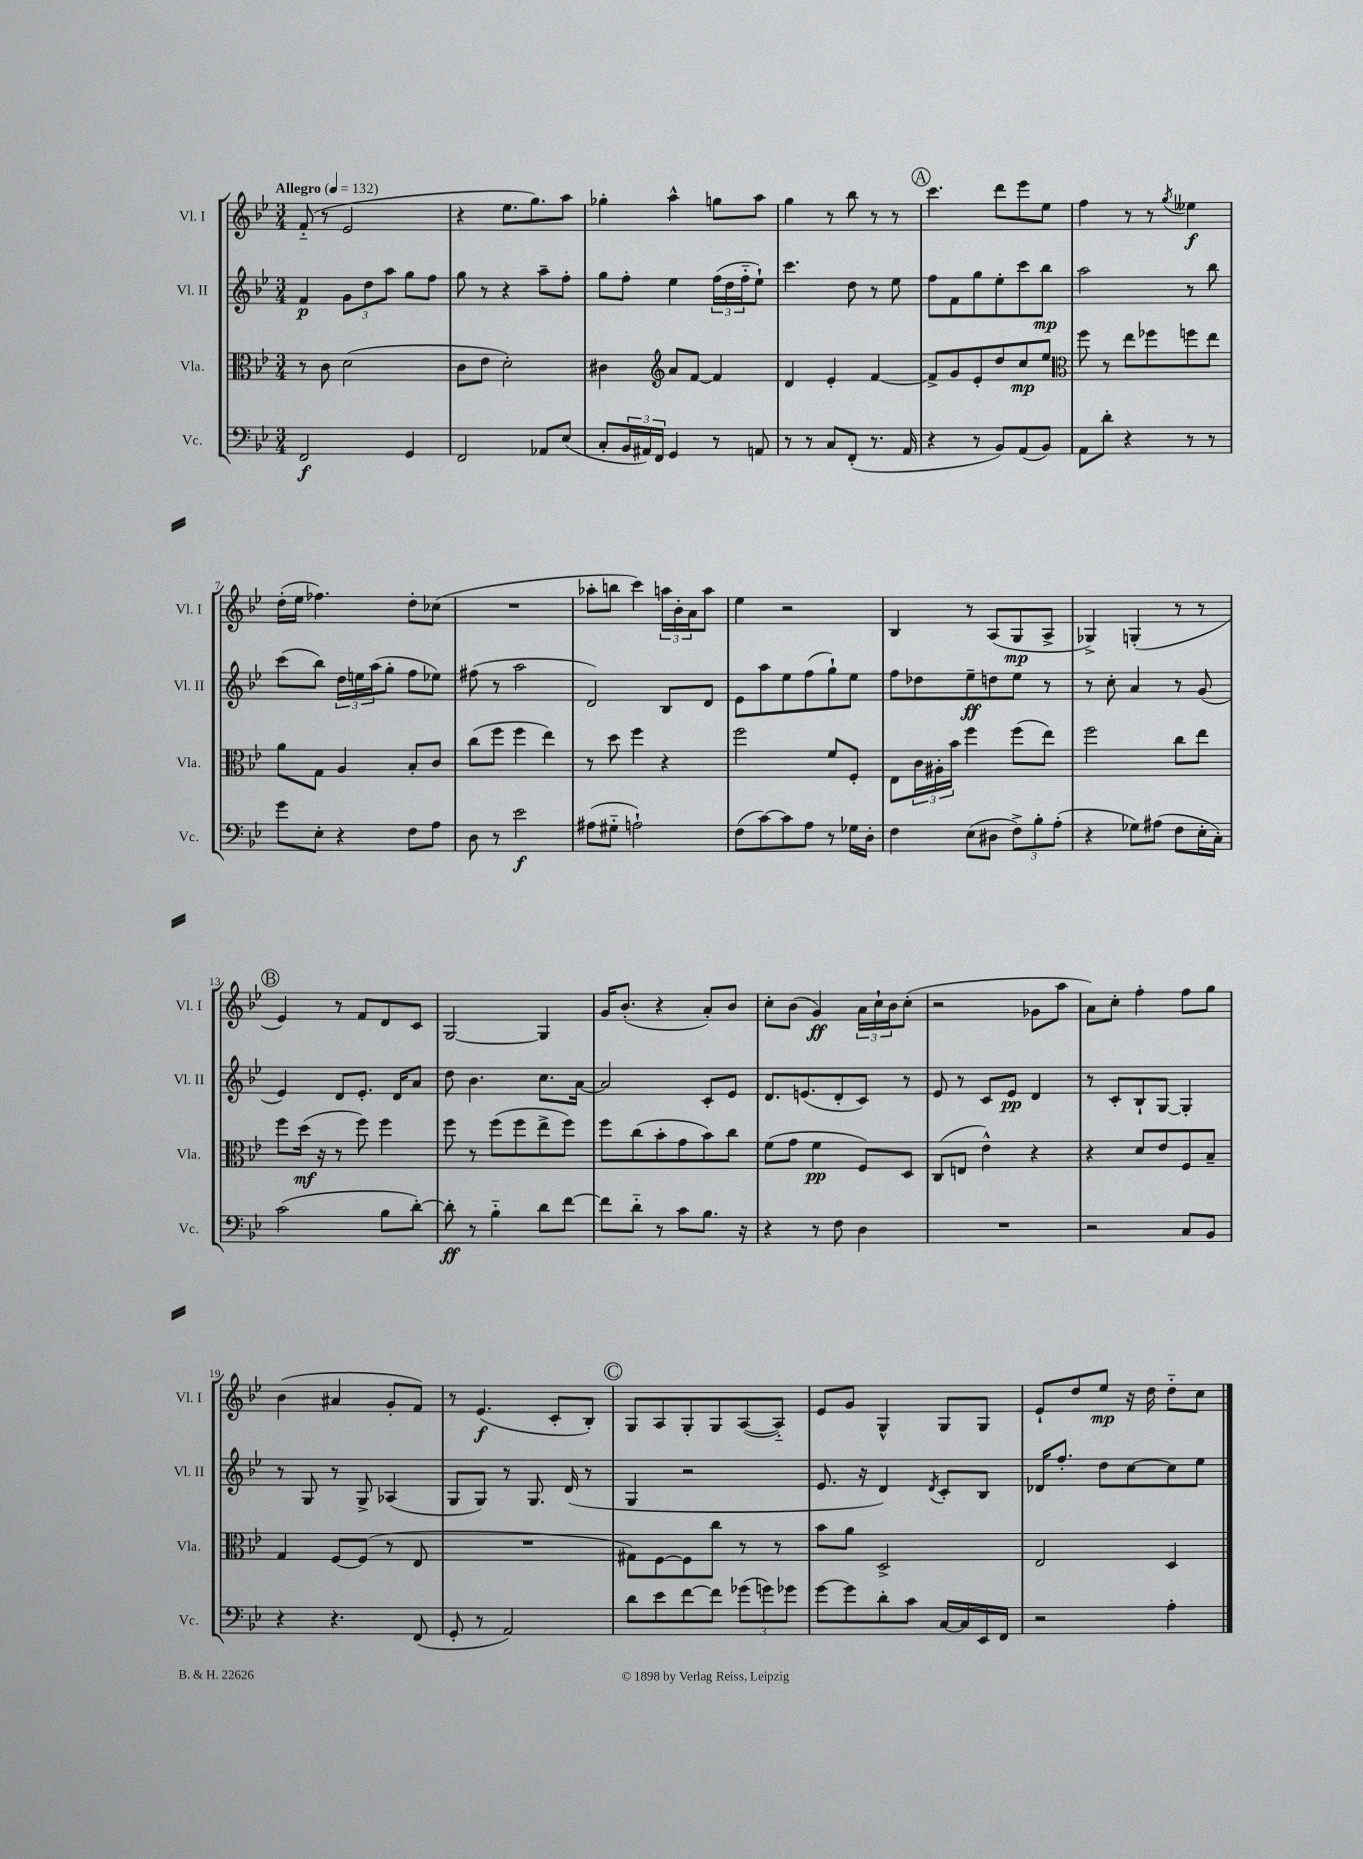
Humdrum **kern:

**kern	**dynam	**kern	**dynam	**kern	**dynam	**kern	**dynam
*part4	*part4	*part3	*part3	*part2	*part2	*part1	*part1
*staff4	*staff4	*staff3	*staff3	*staff2	*staff2	*staff1	*staff1
*I"Vc.	*	*I"Vla.	*	*I"Vl. II	*	*I"Vl. I	*
*I'Vc.	*	*I'Vla.	*	*I'Vl. II	*	*I'Vl. I	*
*clefF4	*	*clefC3	*	*clefG2	*	*clefG2	*
*k[b-e-]	*	*k[b-e-]	*	*k[b-e-]	*	*k[b-e-]	*
*M3/4	*	*M3/4	*	*M3/4	*	*M3/4	*
*MM132	*	*MM132	*	*MM132	*	*MM132	*
=1	=1	=1	=1	=1	=1	=1	=1
!	!	!	!	!	!	!LO:TX:a:B:t=Allegro	!
2FF/	f	8r	.	4f/	p	(8f/	.
.	.	8c\	.	.	.	8r	.
.	.	(2d\	.	12g\L	.	2e-/	.
.	.	.	.	12dd\	.	.	.
.	.	.	.	12aa\J	.	.	.
4GG/	.	.	.	8gg\L	.	.	.
.	.	.	.	8ff\J	.	.	.
=2	=2	=2	=2	=2	=2	=2	=2
2FF/	.	8c\L	.	8gg\	.	4r	.
.	.	8e-\J	.	8r	.	.	.
.	.	2d'\)	.	4r	.	8.ee-\L	.
.	.	.	.	.	.	8.gg\)	.
8AA-X/L	.	.	.	8aa~\L	.	.	.
(8E-/J	.	.	.	8ff'\J	.	8aa\J	.
=3	=3	=3	=3	=3	=3	=3	=3
8C'/L	.	4c#X\	.	8gg\L	.	4gg-X'\	.
24BB-/L	.	.	.	8ff'\J	.	.	.
24AA#X/)	.	.	.	.	.	.	.
24FF/JJ	.	.	.	.	.	.	.
*	*	*clefG2	*	*	*	*	*
4GG/	.	8a/L	.	4ee-\	.	4aa^^\	.
.	.	[8f/J	.	.	.	.	.
8r	.	4f/]	.	(24ff\LL	.	8ggn\L	.
.	.	.	.	24dd\	.	.	.
.	.	.	.	24ff\J	.	.	.
8AAn/	.	.	.	8ee-`\J)	.	8aa\J	.
=4	=4	=4	=4	=4	=4	=4	=4
8r	.	4d/	.	4.ccc\	.	4gg\	.
8r	.	.	.	.	.	.	.
8C/L	.	4e-'/	.	.	.	8r	.
(8FF'/J	.	.	.	8dd\	.	8bb-\	.
8.r	.	[4f/	.	8r	.	8r	.
.	.	.	.	8ee-\	.	8r	.
16AA/	.	.	.	.	.	.	.
!!LO:REH:place=s1:t=A
=5	=5	=5	=5	=5	=5	=5	=5
4r	.	8f^/L]	.	8ff\L	.	4.ccc\	.
.	.	8g/	.	8f\	.	.	.
8r	.	8e-'/	.	8gg\	.	.	.
8BB-/L)	.	8dd/	.	8ee-'\	.	8ddd\L	.
(8AA/	.	8cc/	mp	8ccc\	.	8eee-\	.
8BB-/J)	.	8ee-/J	.	8bb-\J	mp	8ee-\J	.
=6	=6	=6	=6	=6	=6	=6	=6
*	*	*clefC3	*	*	*	*	*
8AA\L	.	8ff\	.	2aa\	.	4ff\	.
8d'\J	.	8r	.	.	.	.	.
4r	.	8ee-\L	.	.	.	8r	.
.	.	8ff-X\	.	.	.	8r	.
.	.	.	.	.	.	8qgg/	.
8r	.	8ffn\	.	8r	.	4ee--X\	f
8r	.	8ee-\J	.	8bb-\	.	.	.
!!LO:LB:g=z
=7	=7	=7	=7	=7	=7	=7	=7
8g\L	.	8a\L	.	(8ccc\L	.	(16dd'\LL	.
.	.	.	.	.	.	16ee-\JJ	.
8E-'\J	.	8G\J	.	8bb-\J)	.	4.ff-X\)	.
4r	.	4A/	.	24dd\LL	.	.	.
.	.	.	.	24een\	.	.	.
.	.	.	.	(24aa\J	.	.	.
.	.	.	.	8gg'\J	.	.	.
8F\L	.	8B-'/L	.	8ff\L	.	8dd'\L	.
8A\J	.	8c/J	.	8ee-X\J)	.	(8cc-X\J	.
=8	=8	=8	=8	=8	=8	=8	=8
8D\	.	(8cc\L	.	(8ff#X\	.	2.r	.
8r	.	8ff\J	.	8r	.	.	.
2e-\	f	4ff\	.	2aa\	.	.	.
.	.	4ee-\)	.	.	.	.	.
=9	=9	=9	=9	=9	=9	=9	=9
(8A#X\L	.	8r	.	2d/)	.	8aa-X'\L	.
8G#X\J	.	8dd\	.	.	.	8bbn\J	.
2An`\)	.	4ff\	.	.	.	4ccc\)	.
.	.	4r	.	8B-/L	.	24aan\LL	.
.	.	.	.	.	.	24b-'\	.
.	.	.	.	.	.	24a\J	.
.	.	.	.	8d/J	.	8aa\J	.
=10	=10	=10	=10	=10	=10	=10	=10
(8F\L	.	2ff\	.	8e-\L	.	4ee-\	.
[8c\)	.	.	.	8aa\	.	.	.
8c\]	.	.	.	8ee-\	.	2r	.
8A\J	.	.	.	(8ff\	.	.	.
8r	.	8f/L	.	8gg`\)	.	.	.
16G-X\LL	.	8F'/J	.	8ee-\J	.	.	.
16D'\JJ	.	.	.	.	.	.	.
=11	=11	=11	=11	=11	=11	=11	=11
4F\	.	8E-\L	.	8ff\L	.	4B-/	.
.	.	24c\L	.	8dd-X\	.	.	.
.	.	24A#X'\	.	.	.	.	.
.	.	24b-\JJ	.	.	.	.	.
(8E-\L	.	4ff\	.	8ee-~\	ff	8r	.
8D#X\J	.	.	.	8ddn\	.	(8A/L	.
12F^\L)	.	(8ff\L	.	8ee-\J	.	8G/	mp
12B-'\	.	.	.	.	.	.	.
.	.	8ee-\J)	.	8r	.	8A^/J	.
(12A'\J	.	.	.	.	.	.	.
=12	=12	=12	=12	=12	=12	=12	=12
4r	.	2ff\	.	8r	.	4G-X^/)	.
.	.	.	.	8cc'\	.	.	.
8G-X\L)	.	.	.	4a/	.	(4Gn'/	.
(8A#X\J	.	.	.	.	.	.	.
8F\L	.	8cc\L	.	8r	.	8r	.
16E-'\L	.	8ee-\J	.	(8g/	.	8r	.
16C'\JJ)	.	.	.	.	.	.	.
!!LO:LB:g=z
!!LO:REH:place=s1:t=B
=13	=13	=13	=13	=13	=13	=13	=13
(2c\	.	8ff\L	.	4e-/)	.	4e-/)	.
.	.	(16dd\Jk	mf	.	.	.	.
.	.	16r	.	.	.	.	.
.	.	8r	.	8d/L	.	8r	.
.	.	8ff\)	.	8.e-'/J	.	8f/L	.
8B-\L	.	4ff\	.	.	.	8d/	.
.	.	.	.	16d/KL	.	.	.
[8d'\J)	.	.	.	8a/J	.	8c/J	.
=14	=14	=14	=14	=14	=14	=14	=14
8d'\]	ff	8ff\	.	8dd\	.	[2G/	.
8r	.	8r	.	4.b-\	.	.	.
4B-\	.	(8ff\L	.	.	.	.	.
.	.	8ff\	.	.	.	.	.
8d\L	.	8ee-^\	.	8.cc\L	.	4G/]	.
[8f\J	.	8ff\J)	.	.	.	.	.
.	.	.	.	[16a\Jk	.	.	.
=15	=15	=15	=15	=15	=15	=15	=15
8f\L]	.	8ff\L	.	2a/]	.	16g/KL	.
.	.	.	.	.	.	(8.b-'/J	.
8d\J	.	(8cc\	.	.	.	.	.
8r	.	8b-'\	.	.	.	4r	.
8c\L	.	8g\	.	.	.	.	.
8.B-\J	.	8b-\)	.	8c'/L	.	8a'/L)	.
.	.	8cc\J	.	8e-/J	.	8b-/J	.
16r	.	.	.	.	.	.	.
=16	=16	=16	=16	=16	=16	=16	=16
4r	.	(8f\L	.	8.d/L	.	8cc'\L	.
.	.	8g\J	.	.	.	(8b-\J	.
.	.	.	.	(8.en/	.	.	.
8r	.	4f\	pp	.	.	4g/)	ff
8F\	.	.	.	8d'/	.	.	.
4D\	.	8F/L)	.	8c/J)	.	24a\LL	.
.	.	.	.	.	.	24cc`\	.
.	.	.	.	.	.	24b-\J	.
.	.	8D/J	.	8r	.	(8cc'\J	.
=17	=17	=17	=17	=17	=17	=17	=17
2.r	.	(8C/L	.	8e-/	.	2r	.
.	.	8En/J	.	8r	.	.	.
.	.	4e-^^\)	.	8c/L	.	.	.
.	.	.	.	8e-/J	pp	.	.
.	.	4r	.	4d/	.	8g-X\L	.
.	.	.	.	.	.	8aa\J	.
=18	=18	=18	=18	=18	=18	=18	=18
2r	.	4r	.	8r	.	8a\L)	.
.	.	.	.	8c'/L	.	8cc'\J	.
.	.	8d/L	.	8B-`/	.	4ff'\	.
.	.	8e-/	.	[8G/J	.	.	.
8C/L	.	8F/	.	4G'/]	.	8ff\L	.
8BB-/J	.	8B-~/J	.	.	.	8gg\J	.
!!LO:LB:g=z
=19	=19	=19	=19	=19	=19	=19	=19
4r	.	4G/	.	8r	.	(4b-\	.
.	.	.	.	8G/	.	.	.
4.r	.	[8F/L	.	8r	.	4a#X/	.
.	.	(8F/J]	.	8G^/	.	.	.
.	.	8r	.	(4A-X/	.	8g'/L	.
(8FF/	.	8E-/	.	.	.	8f/J)	.
=20	=20	=20	=20	=20	=20	=20	=20
8GG'/	.	2.r	.	8G/L	.	8r	.
8r	.	.	.	8G/J)	.	(4.e-/	f
2AA/)	.	.	.	8r	.	.	.
.	.	.	.	8.G/	.	.	.
.	.	.	.	.	.	8c'/L	.
.	.	.	.	(16d/	.	.	.
.	.	.	.	8r	.	8B-'/J)	.
!!LO:REH:place=s1:t=C
=21	=21	=21	=21	=21	=21	=21	=21
8d\L	.	8G#X\L)	.	4G/	.	8G/L	.
8e-\	.	[8F\	.	.	.	8A/	.
[8f\	.	8F\]	.	2r	.	8G'/	.
8f\J]	.	8cc\J	.	.	.	8G/	.
(12g-X\L	.	8r	.	.	.	([8A/	.
12gn\)	.	.	.	.	.	.	.
.	.	8r	.	.	.	8A/J])	.
12g-X\J	.	.	.	.	.	.	.
=22	=22	=22	=22	=22	=22	=22	=22
[8g\L	.	8b-\L	.	8.e-/	.	8e-/L	.
8g\]	.	8a\J	.	.	.	8g/J	.
.	.	.	.	16r	.	.	.
8d'\	.	2D^/	.	4d/)	.	4G^^/	.
8c\J	.	.	.	.	.	.	.
.	.	.	.	8qd/	.	.	.
[16C/LL	.	.	.	8c'/L	.	8G/L	.
16C/]	.	.	.	.	.	.	.
16EE-/	.	.	.	8B-/J	.	8G/J	.
16FF/JJ	.	.	.	.	.	.	.
=23	=23	=23	=23	=23	=23	=23	=23
2r	.	2E-/	.	16d-X/KL	.	8e-`/L	.
.	.	.	.	8.ff'/J	.	.	.
.	.	.	.	.	.	8dd/	.
.	.	.	.	8dd\L	.	8ee-/J	mp
.	.	.	.	[8cc\	.	16r	.
.	.	.	.	.	.	16dd\	.
4A'\	.	4D/	.	8cc\]	.	8dd\L	.
.	.	.	.	8ee-\J	.	8cc\J	.
==	==	==	==	==	==	==	==
*-	*-	*-	*-	*-	*-	*-	*-
